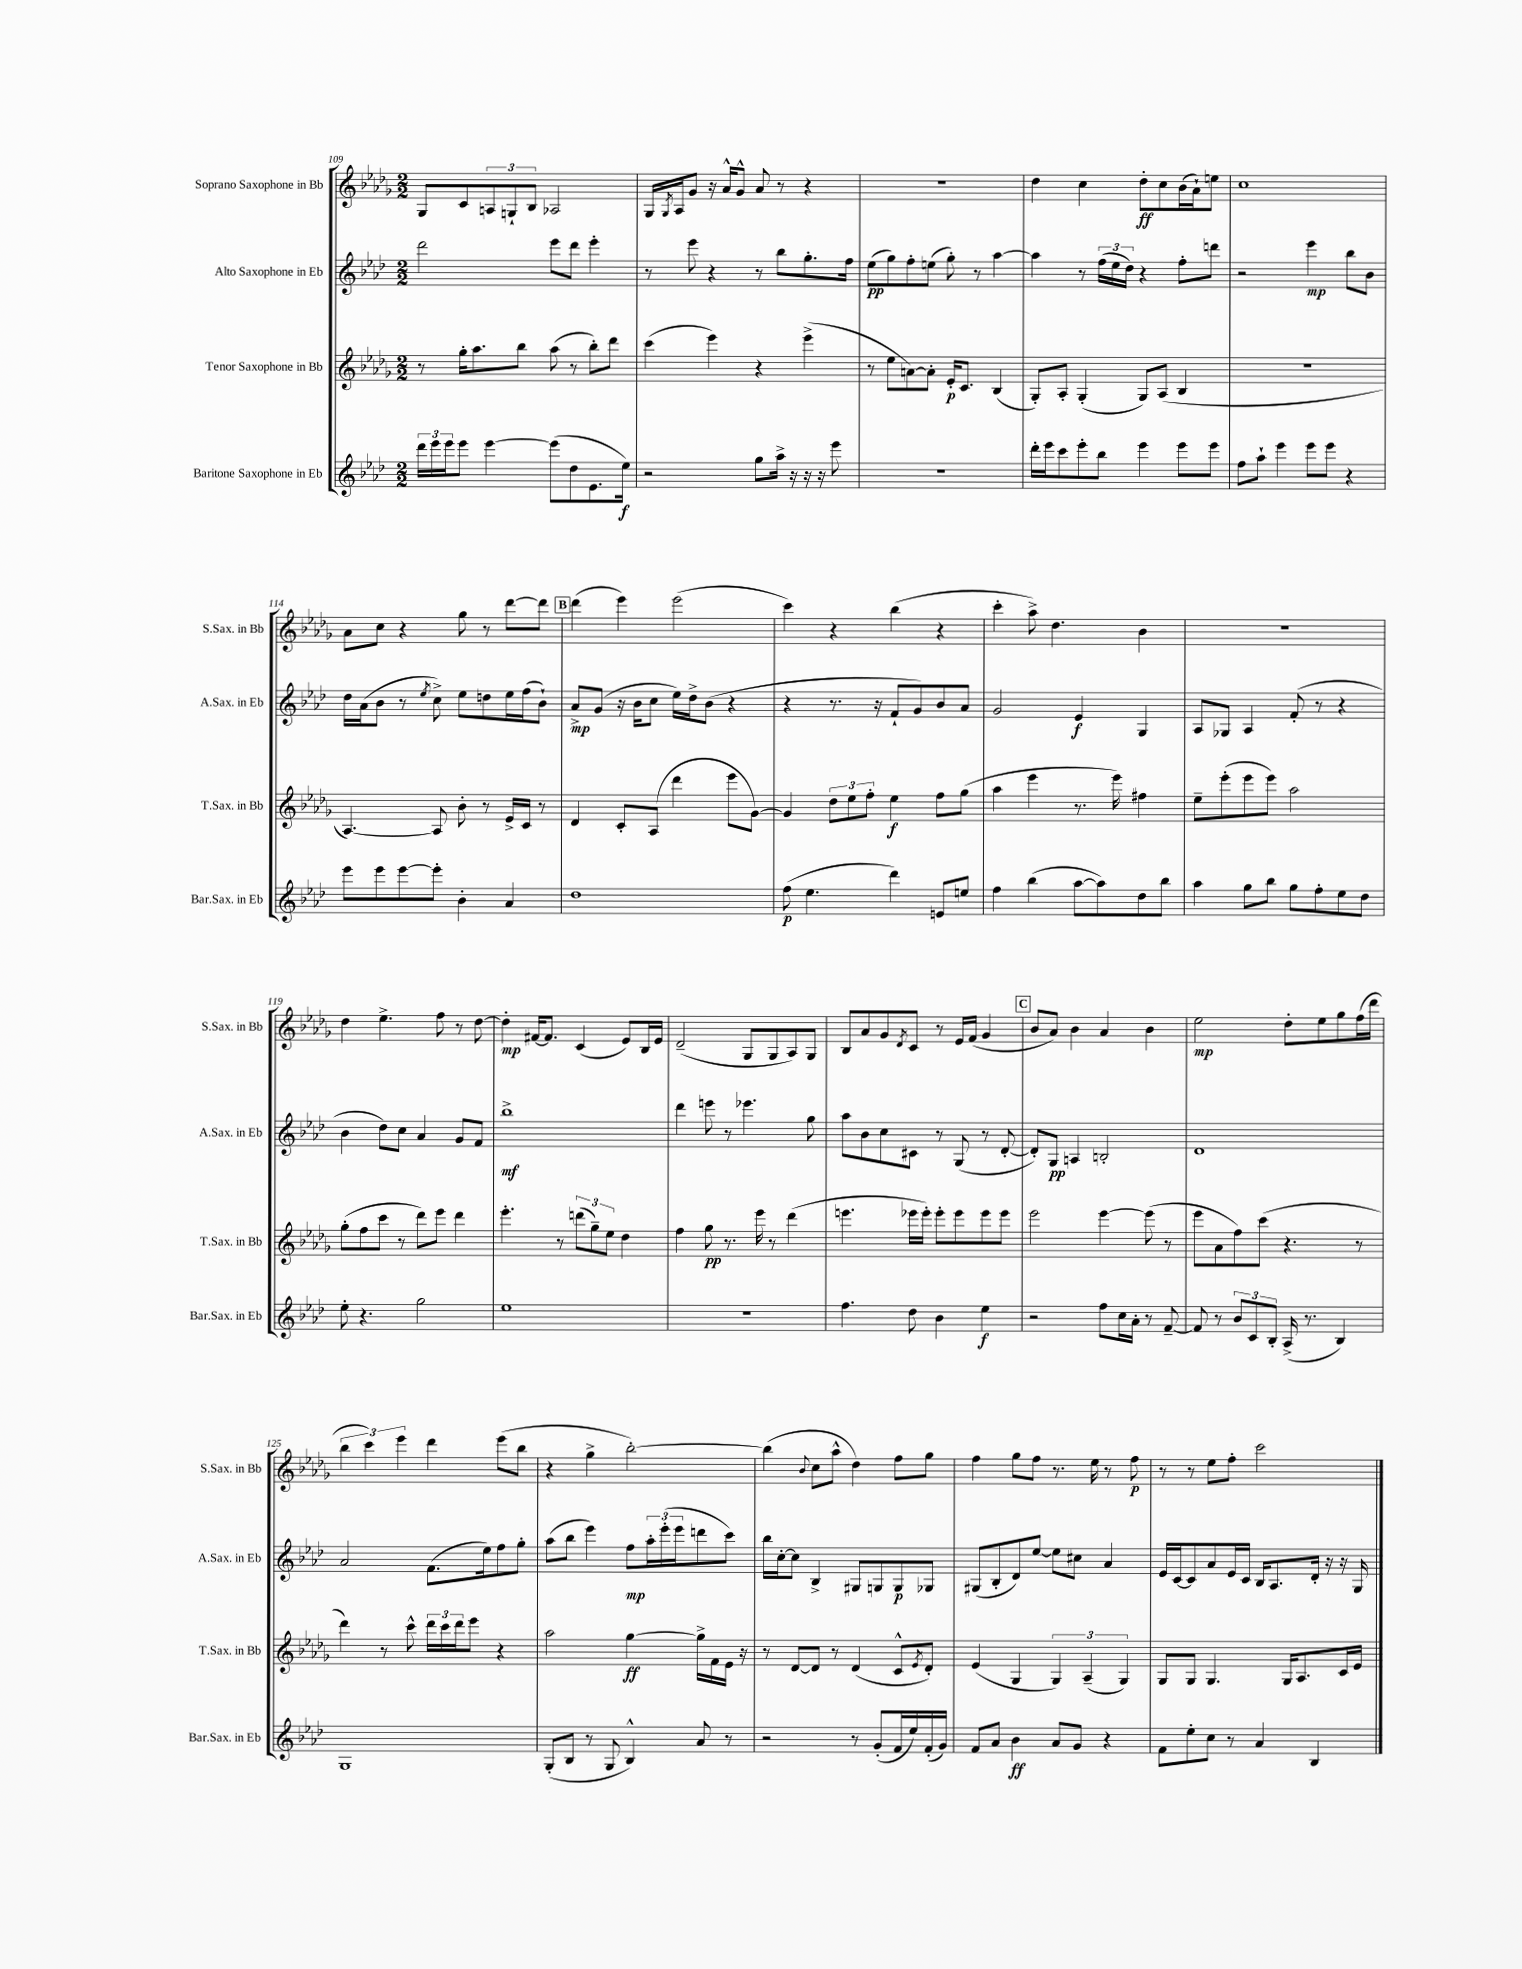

**kern	**dynam	**kern	**dynam	**kern	**dynam	**kern	**dynam
*part4	*part4	*part3	*part3	*part2	*part2	*part1	*part1
*staff4	*staff4	*staff3	*staff3	*staff2	*staff2	*staff1	*staff1
*I"Baritone Saxophone in Eb	*	*I"Tenor Saxophone in Bb	*	*I"Alto Saxophone in Eb	*	*I"Soprano Saxophone in Bb	*
*I'Bar.Sax. in Eb	*	*I'T.Sax. in Bb	*	*I'A.Sax. in Eb	*	*I'S.Sax. in Bb	*
*clefG2	*	*clefG2	*	*clefG2	*	*clefG2	*
*k[b-e-a-d-]	*	*k[b-e-a-d-g-]	*	*k[b-e-a-d-]	*	*k[b-e-a-d-g-]	*
*M2/2	*	*M2/2	*	*M2/2	*	*M2/2	*
=109	=109	=109	=109	=109	=109	=109	=109
24ddd-\LL	.	8r	.	2ddd-\	.	8G-/L	.
24eee-\	.	.	.	.	.	.	.
24eee-\J	.	.	.	.	.	.	.
8eee-\J	.	16gg-'\KL	.	.	.	8c/	.
.	.	8.aa-\	.	.	.	.	.
[4eee-\	.	.	.	.	.	12An/	.
.	.	.	.	.	.	12Gn`/	.
.	.	8bb-\J	.	.	.	.	.
.	.	.	.	.	.	12B-/J	.
(8eee-\L]	.	(8aa-\	.	8eee-\L	.	2A-X/	.
8dd-\	.	8r	.	8ddd-\J	.	.	.
8.e-\	.	8bb-'\L)	.	4eee-'\	.	.	.
.	.	8ddd-\J	.	.	.	.	.
16ee-\Jk)	f	.	.	.	.	.	.
=110	=110	=110	=110	=110	=110	=110	=110
2r	.	(4ccc\	.	8r	.	16G-/LL	.
.	.	.	.	.	.	8qG-/	.
.	.	.	.	.	.	16A-/J	.
.	.	.	.	8eee-\	.	8g-/J	.
.	.	4eee-\)	.	4r	.	16r	.
.	.	.	.	.	.	16a-^^/KL	.
.	.	.	.	.	.	8g-^^/J	.
8gg\L	.	4r	.	8r	.	8a-/	.
16aa-^\Jk	.	.	.	8bb-\L	.	8r	.
16r	.	.	.	.	.	.	.
16r	.	(4eee-^\	.	8.gg'\	.	4r	.
16r	.	.	.	.	.	.	.
8eee-\	.	.	.	.	.	.	.
.	.	.	.	16ff\Jk	.	.	.
=111	=111	=111	=111	=111	=111	=111	=111
1r	.	8r	.	(8ee-\L	pp	1r	.
.	.	8ee-\L	.	8gg\)	.	.	.
.	.	[8an\)	.	8ff'\	.	.	.
.	.	8a'\J]	.	(8een\J	.	.	.
.	.	16e-'/KL	p	8gg'\)	.	.	.
.	.	8.c/J	.	.	.	.	.
.	.	.	.	8r	.	.	.
.	.	(4B-/	.	[4aa-\	.	.	.
=112	=112	=112	=112	=112	=112	=112	=112
16ddd-'\LL	.	8G-'/L)	.	4aa-\]	.	4dd-\	.
16eee-\J	.	.	.	.	.	.	.
8ccc\	.	8A-'/J	.	.	.	.	.
8eee-'\	.	(4G-'/	.	8r	.	4cc\	.
8bb-\J	.	.	.	(24ff\LL	.	.	.
.	.	.	.	24ee-\	.	.	.
.	.	.	.	24dd-\JJ)	.	.	.
4eee-\	.	8G-/L)	.	4r	.	8dd-'\L	ff
.	.	(8A-/J	.	.	.	8cc\	.
8eee-\L	.	4B-/	.	8ff'\L	.	(16b-\L	.
.	.	.	.	.	.	16a-`\J)	.
8eee-\J	.	.	.	8dddn\J	.	8een\J	.
=113	=113	=113	=113	=113	=113	=113	=113
8ff\L	.	1r	.	2r	.	1cc	.
8aa-`\J	.	.	.	.	.	.	.
4eee-\	.	.	.	.	.	.	.
8eee-\L	.	.	.	4eee-\	mp	.	.
8eee-\J	.	.	.	.	.	.	.
4r	.	.	.	8bb-\L	.	.	.
.	.	.	.	8b-\J	.	.	.
!!LO:LB:g=z
=114	=114	=114	=114	=114	=114	=114	=114
8eee-\L	.	[4.A-/)	.	16dd-\LL	.	8a-\L	.
.	.	.	.	(16a-\J	.	.	.
8eee-\	.	.	.	8b-\J	.	8cc\J	.
[8eee-\	.	.	.	8r	.	4r	.
.	.	.	.	8qee-/	.	.	.
8eee-'\J]	.	8A-/]	.	8cc^\)	.	.	.
4b-'\	.	8b-'\	.	8ee-\L	.	8gg-\	.
.	.	8r	.	8ddn\	.	8r	.
4a-/	.	16e-^/LL	.	16ee-\L	.	[8ddd-\L	.
.	.	16c/JJ	.	(16ff\J	.	.	.
.	.	8r	.	8b-`\J)	.	8ddd-\J]	.
!!LO:REH:place=s1:t=B
=115	=115	=115	=115	=115	=115	=115	=115
1dd-	.	4d-/	.	8a-^/L	mp	(4ddd-\	.
.	.	.	.	(8g/J	.	.	.
.	.	8c'/L	.	16r	.	4eee-\)	.
.	.	.	.	16b-\KL	.	.	.
.	.	(8A-/J	.	8cc\J	.	.	.
.	.	4ddd-\	.	16ee-\LL)	.	(2eee-\	.
.	.	.	.	16dd-^\J	.	.	.
.	.	.	.	(8b-\J	.	.	.
.	.	8eee-\L	.	4r	.	.	.
.	.	[8g-\J)	.	.	.	.	.
=116	=116	=116	=116	=116	=116	=116	=116
(8ff\	p	4g-/]	.	4r	.	4ccc\)	.
4.ee-\	.	.	.	.	.	.	.
.	.	12dd-\L	.	8.r	.	4r	.
.	.	12ee-\	.	.	.	.	.
.	.	12ff'\J	.	.	.	.	.
.	.	.	.	16r	.	.	.
4ddd-\)	.	4ee-\	f	8f`/L	.	(4bb-\	.
.	.	.	.	8g/)	.	.	.
8en/L	.	8ff\L	.	8b-/	.	4r	.
8een/J	.	(8gg-\J	.	8a-/J	.	.	.
=117	=117	=117	=117	=117	=117	=117	=117
4ff\	.	4aa-\	.	2g/	.	4ccc'\	.
(4bb-\	.	4eee-\	.	.	.	8aa-^\)	.
.	.	.	.	.	.	4.dd-\	.
[8aa-\L	.	8.r	.	4e-/	f	.	.
8aa-\])	.	.	.	.	.	.	.
.	.	16eee-\)	.	.	.	.	.
8dd-\	.	4ff#X\	.	4G/	.	4b-\	.
8bb-\J	.	.	.	.	.	.	.
=118	=118	=118	=118	=118	=118	=118	=118
4aa-\	.	8ee-~\L	.	8A-/L	.	1r	.
.	.	(8eee-'\	.	8G-X/J	.	.	.
8gg\L	.	8eee-\	.	4A-/	.	.	.
8bb-\J	.	8eee-\J)	.	.	.	.	.
8gg\L	.	2aa-\	.	(8f'/	.	.	.
8ff'\	.	.	.	8r	.	.	.
8ee-\	.	.	.	4r	.	.	.
8dd-\J	.	.	.	.	.	.	.
!!LO:LB:g=z
=119	=119	=119	=119	=119	=119	=119	=119
8ee-'\	.	(8gg-'\L	.	4b-\	.	4dd-\	.
4.r	.	8ff\	.	.	.	.	.
.	.	8ccc\J	.	8dd-\L)	.	4.ee-^\	.
.	.	8r	.	8cc\J	.	.	.
2gg\	.	8ddd-\L)	.	4a-/	.	.	.
.	.	8eee-\J	.	.	.	8ff\	.
.	.	4ddd-\	.	8g/L	.	8r	.
.	.	.	.	8f/J	.	[8dd-\	.
=120	=120	=120	=120	=120	=120	=120	=120
1ee-	.	4.eee-'\	.	1bb-^	mf	4dd-'\]	mp
.	.	.	.	.	.	[16f#X/KL	.
.	.	.	.	.	.	8.f#/J]	.
.	.	8r	.	.	.	.	.
.	.	(12dddn\L	.	.	.	(4c/	.
.	.	12gg-~\)	.	.	.	.	.
.	.	12ee-\J	.	.	.	.	.
.	.	4dd-\	.	.	.	8e-/L)	.
.	.	.	.	.	.	16B-/L	.
.	.	.	.	.	.	16e-/JJ	.
=121	=121	=121	=121	=121	=121	=121	=121
1r	.	4ff\	.	4ddd-\	.	(2d-~/	.
.	.	8gg-\	pp	8eeen\	.	.	.
.	.	8.r	.	8r	.	.	.
.	.	.	.	4.eee-X\	.	8G-/L	.
.	.	16eee-\	.	.	.	.	.
.	.	8r	.	.	.	8G-/	.
.	.	(4ddd-\	.	.	.	8A-/)	.
.	.	.	.	8gg\	.	8G-/J	.
=122	=122	=122	=122	=122	=122	=122	=122
4.ff\	.	4.eeen\	.	8aa-\L	.	8B-/L	.
.	.	.	.	8b-\	.	8a-/	.
.	.	.	.	8cc\	.	8g-/	.
.	.	.	.	.	.	8qd-/	.
8dd-\	.	16eee-X\LL	.	8c#X\J	.	8c/J	.
.	.	16eee-'\JJ)	.	.	.	.	.
4b-\	.	8eee-'\L	.	8r	.	8r	.
.	.	8eee-\	.	(8G/	.	16e-/LL	.
.	.	.	.	.	.	(16f/JJ	.
4ee-\	f	8eee-\	.	8r	.	4g-/	.
.	.	8eee-\J	.	[8d-'/	.	.	.
!!LO:REH:place=s1:t=C
=123	=123	=123	=123	=123	=123	=123	=123
2r	.	2eee-\	.	8d-'/L])	.	8b-/L	.
.	.	.	.	8G/J	pp	8a-/J)	.
.	.	.	.	4An/	.	4b-\	.
8ff\L	.	[4eee-\	.	2Bn'/	.	4a-/	.
16cc\L	.	.	.	.	.	.	.
16a-'\JJ	.	.	.	.	.	.	.
8r	.	(8eee-\]	.	.	.	4b-\	.
[8f~/	.	8r	.	.	.	.	.
=124	=124	=124	=124	=124	=124	=124	=124
8f/]	.	8eee-\L	.	1d-	.	2ee-\	mp
8r	.	8a-\	.	.	.	.	.
12b-/L	.	8ff\)	.	.	.	.	.
12c/	.	.	.	.	.	.	.
.	.	(8ccc\J	.	.	.	.	.
12B-'/J	.	.	.	.	.	.	.
(16A-^/	.	4.r	.	.	.	8dd-'\L	.
8.r	.	.	.	.	.	.	.
.	.	.	.	.	.	8ee-\	.
4B-/)	.	.	.	.	.	8gg-\	.
.	.	8r	.	.	.	(16ff\L	.
.	.	.	.	.	.	16ddd-\JJ	.
!!LO:LB:g=z
=125	=125	=125	=125	=125	=125	=125	=125
1G	.	4ddd-\)	.	2a-/	.	6bb-\	.
.	.	.	.	.	.	6ccc\)	.
.	.	8r	.	.	.	.	.
.	.	.	.	.	.	6eee-\	.
.	.	8ccc^^\	.	.	.	.	.
.	.	24ddd-\LL	.	(8.f\L	.	4ddd-\	.
.	.	24ccc\	.	.	.	.	.
.	.	24ddd-\J	.	.	.	.	.
.	.	8eee-\J	.	.	.	.	.
.	.	.	.	16ee-\k)	.	.	.
.	.	4r	.	8ff\	.	(8eee-\L	.
.	.	.	.	8gg'\J	.	8bb-\J	.
=126	=126	=126	=126	=126	=126	=126	=126
(8G'/L	.	2aa-\	.	(8aa-\L	.	4r	.
8B-/J	.	.	.	8bb-\J	.	.	.
8r	.	.	.	4eee-\)	.	4gg-^\	.
8G/	.	.	.	.	.	.	.
4B-^^/)	.	[4gg-\	ff	8ff\L	mp	[2bb-'\)	.
.	.	.	.	24aa-'\L	.	.	.
.	.	.	.	(24eee-'\	.	.	.
.	.	.	.	24eee-\J	.	.	.
8a-/	.	16gg-^\LL]	.	8dddn\	.	.	.
.	.	16f\	.	.	.	.	.
8r	.	16e-\JJ	.	8ccc\J)	.	.	.
.	.	16r	.	.	.	.	.
=127	=127	=127	=127	=127	=127	=127	=127
2r	.	8r	.	16bb-\LL	.	(4bb-\]	.
.	.	.	.	[16cc'\J	.	.	.
.	.	[8d-/L	.	8cc\J]	.	.	.
.	.	.	.	.	.	8qqb-/	.
.	.	8d-/J]	.	4B-^/	.	8cc\L	.
.	.	8r	.	.	.	8aa-^^\J	.
8r	.	(4d-/	.	8G#X/L	.	4dd-\)	.
(8g'/L	.	.	.	8Gn/	.	.	.
16f/L	.	8c^^/L	.	8G/	p	8ff\L	.
16ee-/)	.	.	.	.	.	.	.
.	.	8qe-/	.	.	.	.	.
(16f'/	.	8d-'/J)	.	8G-X/J	.	8gg-\J	.
16g/JJ)	.	.	.	.	.	.	.
=128	=128	=128	=128	=128	=128	=128	=128
8f/L	.	(4e-/	.	(8G#X/L	.	4ff\	.
8a-/J	.	.	.	8B-'/	.	.	.
4b-\	ff	4G-/	.	8d-/)	.	8gg-\L	.
.	.	.	.	[8ee-/J	.	8ff\J	.
8a-/L	.	6G-/)	.	8ee-\L]	.	8.r	.
8g/J	.	.	.	8cc#X\J	.	.	.
.	.	(6A-~/	.	.	.	.	.
.	.	.	.	.	.	16ee-\	.
4r	.	.	.	4a-/	.	8r	.
.	.	6G-/)	.	.	.	.	.
.	.	.	.	.	.	8ff\	p
=129	=129	=129	=129	=129	=129	=129	=129
8f\L	.	8G-/L	.	16e-/LL	.	8r	.
.	.	.	.	[16c/J	.	.	.
8ee-'\	.	8G-/J	.	8c/]	.	8r	.
8cc\J	.	4.G-/	.	8a-/	.	8ee-\L	.
8r	.	.	.	16e-/L	.	8ff'\J	.
.	.	.	.	16c/JJ	.	.	.
4a-/	.	.	.	16B-/KL	.	2ccc\	.
.	.	.	.	8.A-/	.	.	.
.	.	16G-/KL	.	.	.	.	.
.	.	8.A-/	.	.	.	.	.
4B-/	.	.	.	16d-'/Jk	.	.	.
.	.	.	.	16r	.	.	.
.	.	16c/L	.	16r	.	.	.
.	.	16e-/JJ	.	16G/	.	.	.
==	==	==	==	==	==	==	==
*-	*-	*-	*-	*-	*-	*-	*-
